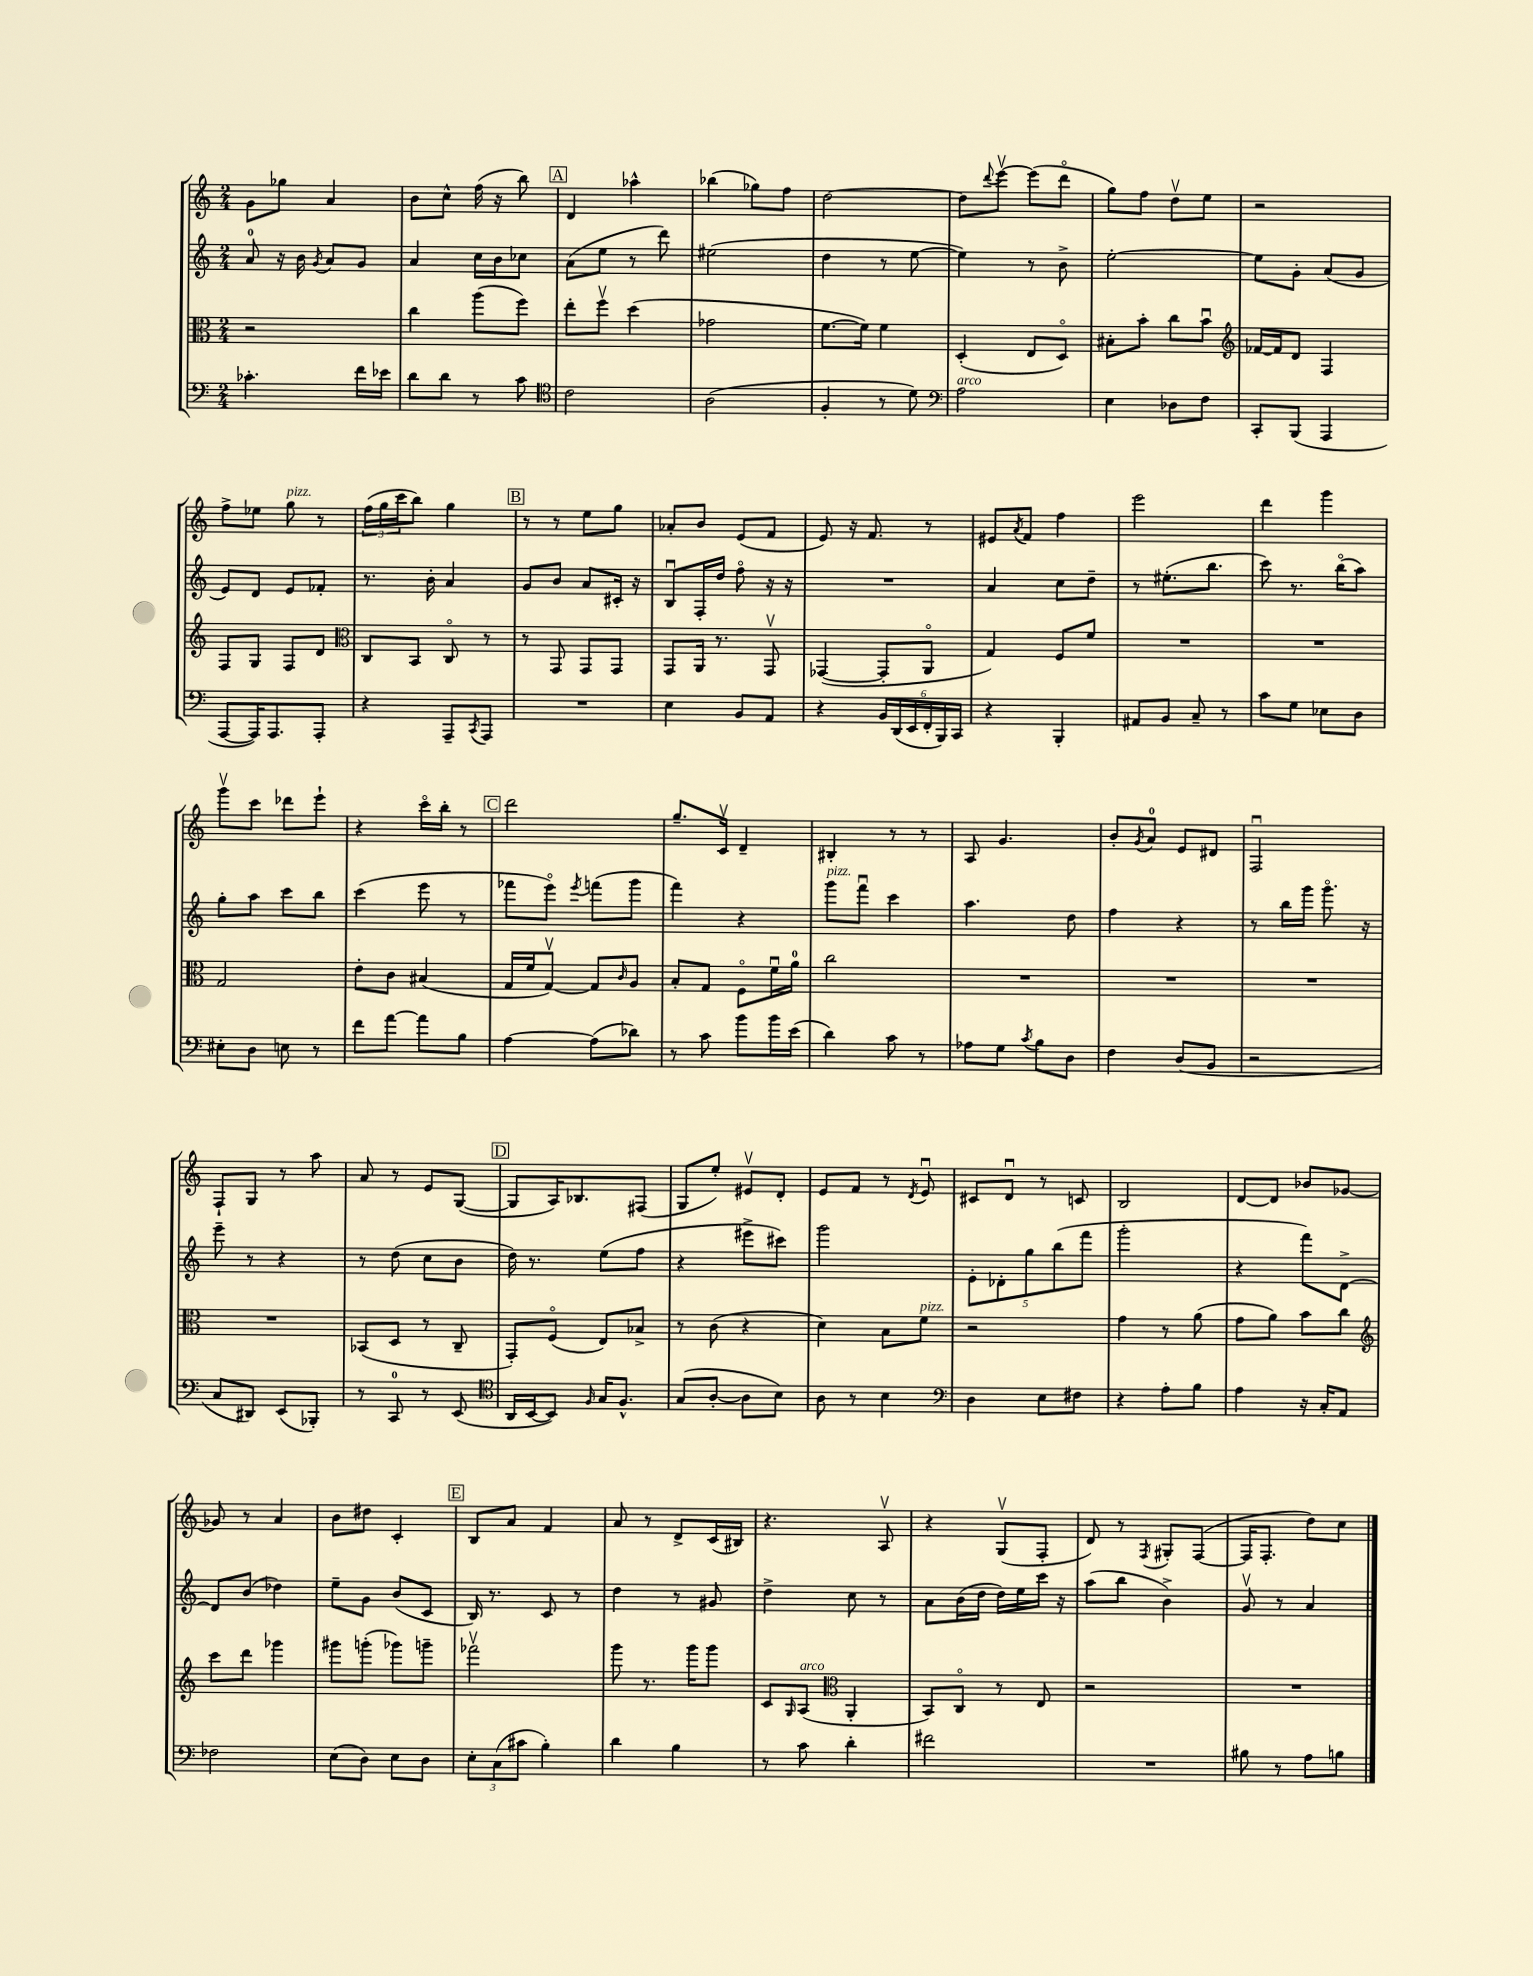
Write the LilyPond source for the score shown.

<<
\new StaffGroup <<
\new Staff = "s0" {
    \clef treble \key c \major \numericTimeSignature \time 2/4
    g'8 ges''8 a'4 |
    b'8 c''8-^ f''16( r16 b''8) |
    \mark \markup { \box "A" } d'4 aes''4-^ |
    bes''4( ges''8) f''8 |
    d''2~ |
    d''8 \appoggiatura { d'''8 } e'''8~\upbow e'''8( d'''8\flageolet |
    g''8) f''8 d''8\upbow e''8 |
    r2 |
    f''8-> ees''8 g''8^\markup { \italic "pizz." } r8 |
    \tuplet 3/2 { f''16( g''16 c'''16 } b''8) g''4 |
    \mark \markup { \box "B" } r8 r8 e''8 g''8 |
    aes'8-. b'8 e'8( f'8 |
    e'8) r16 f'8. r8 |
    eis'8 \acciaccatura { a'8 } f'8 f''4 |
    e'''2 |
    d'''4 g'''4 |
    g'''8\upbow c'''8 des'''8 e'''8-! |
    r4 c'''16\flageolet b''16-. r8 |
    \mark \markup { \box "C" } d'''2 |
    g''8.-- c'16\upbow d'4-- |
    bis4-. r8 r8 |
    a8 g'4. |
    b'8-. \acciaccatura { g'8 } a'8-0 e'8 dis'8 |
    f2\downbow |
    f8-! g8 r8 a''8 |
    a'8 r8 e'8 g8~( |
    \mark \markup { \box "D" } g8 a16) bes8. fis8( |
    g8 e''8-.) eis'8\upbow d'8-. |
    e'8 f'8 r8 \acciaccatura { d'8 } e'8\downbow |
    cis'8 d'8\downbow r8 c'8 |
    b2 |
    d'8~ d'8 bes'8 ges'8~ |
    ges'8 r8 a'4 |
    b'8 dis''8 c'4-. |
    \mark \markup { \box "E" } b8 a'8 f'4 |
    a'8 r8 d'8-> c'16( bis16) |
    r4. a8\upbow |
    r4 g8\upbow( f8-. |
    d'8) r8 \acciaccatura { f8 } gis8-. f8~( |
    f16 f8.-. d''8) c''8 \bar "|." |
}
\new Staff = "s1" {
    \clef treble \key c \major \numericTimeSignature \time 2/4
    a'8-0 r16 b'16 \acciaccatura { g'8 } a'8 g'8 |
    a'4 c''16 b'16 ces''8 |
    \mark \markup { \box "A" } a'8( e''8 r8 d'''8) |
    eis''2( |
    d''4 r8 e''8~ |
    e''4) r8 b'8-> |
    e''2~-. |
    e''8 g'8-. a'8( g'8 |
    e'8) d'8 e'8 fes'8-. |
    r8. b'16-. a'4 |
    \mark \markup { \box "B" } g'8 b'8 a'8 cis'16-. r16 |
    b8\downbow f16-. d''16 f''8\flageolet r16 r16 |
    R2 |
    a'4 c''8 d''8-- |
    r8 eis''8.-.( b''8. |
    c'''8) r8. b''16\flageolet( a''8) |
    g''8-. a''8 c'''8 b''8 |
    c'''4( e'''8 r8 |
    \mark \markup { \box "C" } fes'''8 e'''8\flageolet) \acciaccatura { e'''8 } f'''8( g'''8 |
    f'''4) r4 |
    g'''8^\markup { \italic "pizz." } f'''8\downbow c'''4 |
    a''4. d''8 |
    f''4 r4 |
    r8 b''16 g'''16 g'''8.\flageolet r16 |
    e'''8-- r8 r4 |
    r8 d''8( c''8 b'8 |
    \mark \markup { \box "D" } d''16) r8. e''8( f''8 |
    r4 eis'''8-> cis'''8) |
    g'''2 |
    \tuplet 5/4 { e'8-. des'8-. g''8 b''8( f'''8 } |
    g'''2-. |
    r4 f'''8) d'8~-> |
    d'8 b'8( des''4) |
    e''8-- g'8 b'8( c'8 |
    \mark \markup { \box "E" } b16) r8. c'8 r8 |
    d''4 r8 gis'8 |
    d''4-> c''8 r8 |
    a'8 b'16( d''16 d''16) e''16 c'''16 r16 |
    a''8( b''8 b'4->) |
    g'8\upbow r8 a'4 \bar "|." |
}
\new Staff = "s2" {
    \clef alto \key c \major \numericTimeSignature \time 2/4
    r2 |
    c''4 a''8( f''8) |
    \mark \markup { \box "A" } e''8-. f''8\upbow d''4( |
    ges'2 |
    f'8.~ f'16) f'4 |
    d4-.( e8 d8\flageolet) |
    bis8-. b'8-. c''8 b'8\downbow |
    \clef treble fes'16~ fes'16 d'8 f4 |
    f8 g8 f8 d'8 |
    \clef alto c8 b,8 c8\flageolet r8 |
    \mark \markup { \box "B" } r8 g,8 g,8 g,8 |
    g,8 a,16 r8. g,8\upbow |
    ges,4~( ges,8-. a,8\flageolet |
    g4) f8 f'8 |
    R2 |
    R2 |
    g2 |
    e'8-. c'8 bis4( |
    \mark \markup { \box "C" } g16 f'16 g8~\upbow) g8 \grace { c'16 } a8 |
    b8-. g8 f8\flageolet f'16\downbow a'16-0 |
    c''2 |
    R2 |
    R2 |
    R2 |
    R2 |
    bes,8( d8 r8 c8-- |
    \mark \markup { \box "D" } g,8-.) f8\flageolet( e8) bes8-> |
    r8 c'8( r4 |
    d'4) b8 f'8^\markup { \italic "pizz." } |
    r2 |
    g'4 r8 a'8( |
    g'8 a'8) b'8 c''8 |
    \clef treble c'''8 d'''8 ges'''4 |
    gis'''8 g'''8-.( ges'''8) g'''8-- |
    \mark \markup { \box "E" } fes'''2\upbow |
    g'''8 r8. g'''16 g'''8 |
    c'8 \grace { g16 } a8^\markup { \italic "arco" }( \clef alto a,4-. |
    b,8) c8\flageolet r8 e8 |
    r2 |
    R2 \bar "|." |
}
\new Staff = "s3" {
    \clef bass \key c \major \numericTimeSignature \time 2/4
    ces'4.-. f'16 ees'16 |
    d'8 d'8 r8 c'8 |
    \mark \markup { \box "A" } \clef tenor c'2 |
    a2( |
    f4-. r8 d'8) |
    \clef bass a2^\markup { \italic "arco" } |
    e4 des8 f8 |
    c,8-. b,,8( a,,4 |
    a,,8~ a,,16) a,,8. a,,8-. |
    r4 a,,8-- \acciaccatura { c,8 } a,,8 |
    \mark \markup { \box "B" } R2 |
    e4 b,8 a,8 |
    r4 \tuplet 6/4 { b,16 d,16( e,16 f,16-. b,,16) c,16 } |
    r4 b,,4-. |
    ais,8 b,8 c8-- r8 |
    c'8 g8 ees8 d8 |
    eis8-. d8 e8 r8 |
    f'8 a'8~ a'8 b8 |
    \mark \markup { \box "C" } a4~ a8( des'8) |
    r8 c'8 b'8 b'16 e'16( |
    d'4) c'8 r8 |
    aes8 g8 \acciaccatura { c'8 } b8 d8 |
    f4 d8( b,8 |
    r2 |
    c8 dis,8) e,8( bes,,8-.) |
    r8 c,8-0 r8 e,8( |
    \mark \markup { \box "D" } \clef tenor a,16 b,16~ b,8) \grace { f16 } g16 f8.-^ |
    g8( a8~-. a8 b8) |
    a8 r8 b4 |
    \clef bass d4 e8 fis8 |
    r4 a8-. b8 |
    a4 r16 c16-. a,8 |
    fes2 |
    e8( d8) e8 d8 |
    \mark \markup { \box "E" } \tuplet 3/2 { e8-. c8( cis'8 } b4-.) |
    d'4 b4 |
    r8 c'8 d'4-. |
    fis'2 |
    R2 |
    bis8 r8 a8 b8 \bar "|." |
}
>>
>>
\layout { \context { \Score \remove "Bar_number_engraver" } }
